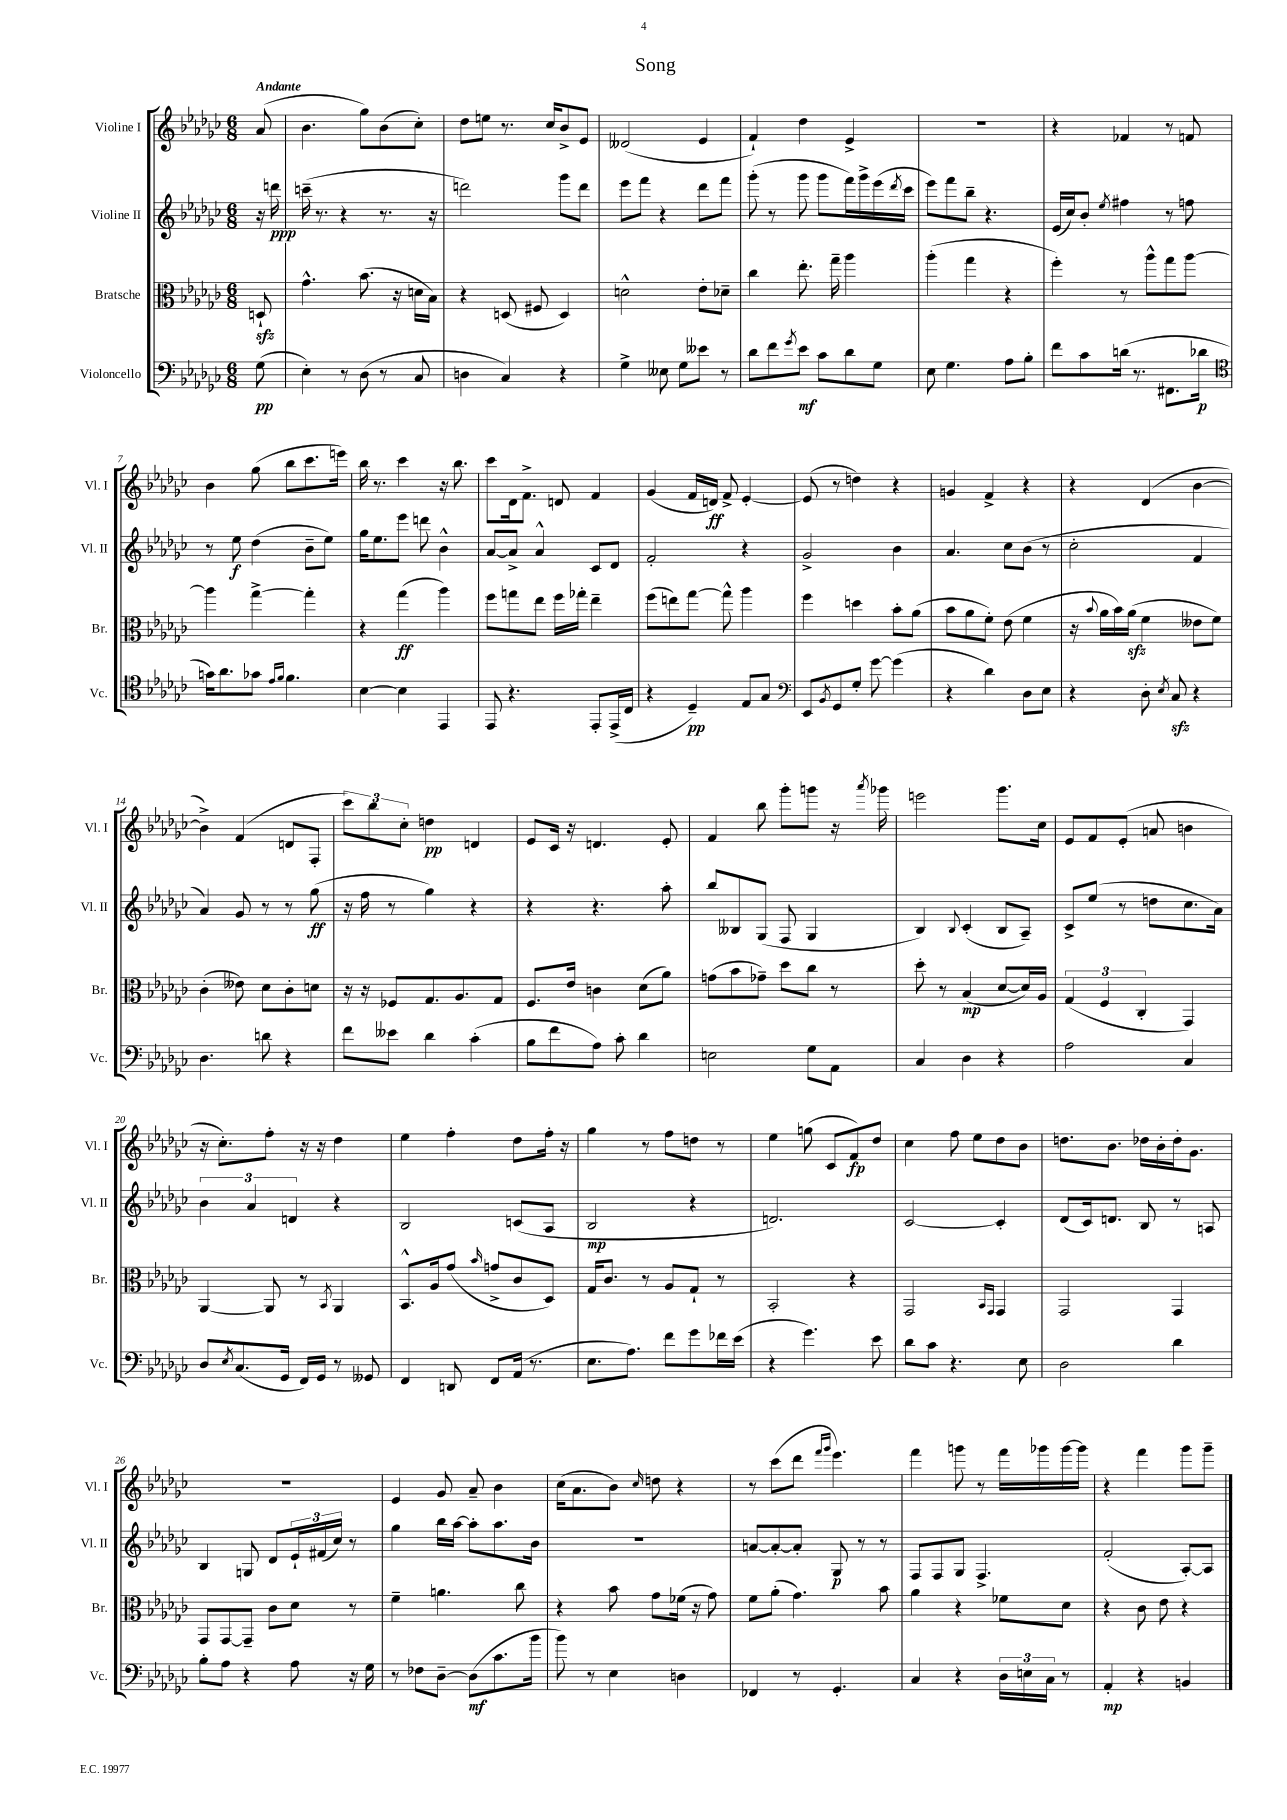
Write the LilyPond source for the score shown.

\header { title = "Song" }
<<
\new StaffGroup <<
\new Staff = "s0" \with { instrumentName = "Violine I" shortInstrumentName = "Vl. I" } {
    \clef treble \key ges \major \numericTimeSignature \time 6/8 \partial 8 \tempo "Andante"
    aes'8( |
    bes'4. ges''8) bes'8( ces''8-.) |
    des''8 e''8 r8. ces''16 bes'8-> ees'8 |
    deses'2( ees'4 |
    f'4-!) des''4 ees'4-> |
    R2. |
    r4 fes'4 r8 f'8 |
    bes'4 ges''8( bes''8 ces'''8. e'''16) |
    bes''16 r8. ces'''4 r16 bes''8. |
    ces'''8 des'16 f'8.-> d'8 f'4 |
    ges'4( f'16 d'16\ff) f'8-> ees'4~-. |
    ees'8( r8 d''4) r4 |
    g'4 f'4-> r4 |
    r4 des'4( bes'4~ |
    bes'4->) f'4( d'8 f8-. |
    \tuplet 3/2 { ces'''8) bes''8 ces''8-. } d''4\pp d'4 |
    ees'8 ces'16 r16 d'4. ees'8-. |
    f'4 bes''8 ges'''8-. g'''8 r16 \acciaccatura { aes'''8 } ges'''16 |
    e'''2 ges'''8. ces''16 |
    ees'8 f'8 ees'8-.( a'8 b'4 |
    r16 ces''8.-.) f''8-. r16 r16 des''4 |
    ees''4 f''4-. des''8 f''16-. r16 |
    ges''4 r8 f''8 d''8 r8 |
    ees''4 g''8( ces'8 f'8\fp) des''8 |
    ces''4 f''8 ees''8 des''8 bes'8 |
    d''8. bes'8. des''16 bes'16-. des''16-. ges'8. |
    R2. |
    ees'4 ges'8 aes'8-- bes'4 |
    ces''16( aes'8. bes'8) \grace { ces''16 } d''8 r4 |
    r8 ces'''8( des'''8 \grace { f'''16 ges'''16 } ees'''4.) |
    f'''4 g'''8 r8 f'''16 ges'''16 ges'''16~ ges'''16 |
    r4 f'''4 ges'''8 ges'''8-- \bar "|." |
}
\new Staff = "s1" \with { instrumentName = "Violine II" shortInstrumentName = "Vl. II" } {
    \clef treble \key ges \major \numericTimeSignature \time 6/8 \partial 8
    r16 d'''16\ppp |
    c'''16--( r8. r4 r8. r16 |
    d'''2) ges'''8 d'''8 |
    ees'''8 f'''8 r4 des'''8 f'''8 |
    ges'''8-.( r8 ges'''8 ges'''8 f'''16) ges'''16-> ees'''16( \acciaccatura { des'''8 } ces'''16 |
    ees'''8) f'''8 bes''8-- r4. |
    ees'16( ces''16) bes'8-. \acciaccatura { ees''8 } fis''4 r8 f''8 |
    r8 ees''8\f des''4( bes'8-- ees''8) |
    ges''16 ees''8. ees'''8 d'''8 bes'4-^ |
    aes'8~ aes'8-> aes'4-^ ces'8 des'8 |
    f'2-. r4 |
    ges'2-> bes'4 |
    aes'4. ces''8 bes'8( r8 |
    ces''2-. f'4 |
    aes'4) ges'8 r8 r8 ges''8\ff( |
    r16 f''16 r8 ges''4) r4 |
    r4 r4. aes''8-. |
    bes''8 beses8 ges8( f8 ges4 |
    bes4) \appoggiatura { bes8 } ces'4-.( bes8 aes8--) |
    ces'8-> ees''8( r8 d''8 ces''8. aes'16) |
    \tuplet 3/2 { bes'4 aes'4 d'4 } r4 |
    bes2 c'8( aes8 |
    bes2\mp r4 |
    d'2.) |
    ces'2~ ces'4-. |
    des'8( ces'16) d'8. bes8 r8 a8 |
    bes4 g8 des'8 \tuplet 3/2 { ees'16-! fis'16( ces''16) } r8 |
    ges''4 bes''16 aes''16~ aes''8-. aes''8. bes'16 |
    R2. |
    a'8~ a'8~-. a'8-. ges8\p r8 r8 |
    f8 f8 ges8 f4.-> |
    f'2-.( aes8~-.) aes8 \bar "|." |
}
\new Staff = "s2" \with { instrumentName = "Bratsche" shortInstrumentName = "Br." } {
    \clef alto \key ges \major \numericTimeSignature \time 6/8 \partial 8
    d8-!\sfz |
    ges'4.-^ bes'8.( r16 d'16 bes16) |
    r4 d8( fis8 d4) |
    d'2-^ ees'8-. des'8-- |
    ces''4 ees''8.-. ges''16-- aes''4 |
    aes''4-.( ges''4 r4 |
    f''4-.) r8 aes''8-^ ges''8 aes''8~ |
    aes''4 ges''4~-> ges''4-. |
    r4 ges''4\ff( aes''4) |
    f''8 g''8 ees''8 f''16 ges''16-. ees''4-- |
    f''8( e''8) ges''8~ ges''8-^ aes''4 |
    f''4 d''4 bes'8-. aes'8( |
    bes'8 aes'8 f'8-.) ees'8( f'4 |
    r16 \appoggiatura { bes'8 } aes'16 bes'16) aes'16\sfz( f'4 eeses'8 f'8) |
    ces'4-.( eeses'8) des'8 ces'8-. d'8 |
    r16 r16 fes8 ges8. aes8. ges8 |
    f8. ees'16 c'4 des'8( aes'8) |
    g'8( bes'8 ges'8--) des''8 ces''8 r8 |
    des''8-. r8 bes4\mp( des'8~ des'16) aes16 |
    \tuplet 3/2 { ges4( f4 ces4-. } ges,4) |
    aes,4~ aes,8 r8 \acciaccatura { bes,8 } aes,4 |
    bes,8.-^ aes16 ges'8( \grace { bes'16 } g'8-> ces'8 des8) |
    ges16 ces'8. r8 aes8 ges8-! r8 |
    bes,2-. r4 |
    ges,2 \grace { bes,16 ges,16 } ges,4 |
    ges,2 ges,4 |
    ges,8 ges,8~ ges,8-- ces'8 des'8 r8 |
    f'4-- a'4. ces''8 |
    r4 bes'8 ges'8 fes'16( r16 ges'8) |
    f'8 aes'8-.( ges'4.) bes'8 |
    aes'4 r4 fes'8 des'8 |
    r4 ces'8 ees'8 r4 \bar "|." |
}
\new Staff = "s3" \with { instrumentName = "Violoncello" shortInstrumentName = "Vc." } {
    \clef bass \key ges \major \numericTimeSignature \time 6/8 \partial 8
    ges8\pp( |
    ees4-.) r8 des8( r8 ces8 |
    d4 ces4) r4 |
    ges4-> eeses8 ges8 eeses'8 r8 |
    des'8 f'8 \acciaccatura { ges'8 } ees'8\mf ces'8 des'8 ges8 |
    ees8 ges4. aes8 bes8-. |
    f'8 ces'8 d'16( r8. fis,8. des'16\p |
    \clef tenor g'16) aes'8. ges'8 \grace { ees'16 f'16 } f'4. |
    bes4~ bes4 ees,4 |
    ees,8 r4. ees,8-. ees,16->( ces16 |
    r4 des4--\pp) ees8 ges8 |
    \clef bass ees,8 \acciaccatura { bes,8 } ges,8 ges8-. ges'8~ ges'4( |
    r4 des'4) des8 ees8 |
    r4 des8-. \acciaccatura { ees8 } ces8\sfz r4 |
    des4. d'8 r4 |
    f'8 eeses'8 des'4 ces'4-.( |
    bes8 f'8 aes8) ces'8-. des'4 |
    e2 ges8 aes,8 |
    ces4 des4 r4 |
    aes2 ces4 |
    des8 \acciaccatura { ees8 } ces8.( ges,16 f,16) ges,16 r8 geses,8 |
    f,4 d,8 f,8 aes,16( r8. |
    ees8. aes8.) f'8 ges'8 fes'16 ees'16( |
    r4 ges'4.) ees'8 |
    des'8 ces'8 r4. ees8 |
    des2 des'4 |
    bes8-. aes8 r4 aes8 r16 ges16 |
    r8 fes8 des8~-- des8\mf( ces'8. bes'16 |
    bes'8) r8 ees4 d4 |
    fes,4 r8 ges,4.-. |
    ces4 r4 \tuplet 3/2 { des16 e16 ces16 } r8 |
    aes,4-.\mp r4 b,4 \bar "|." |
}
>>
>>
